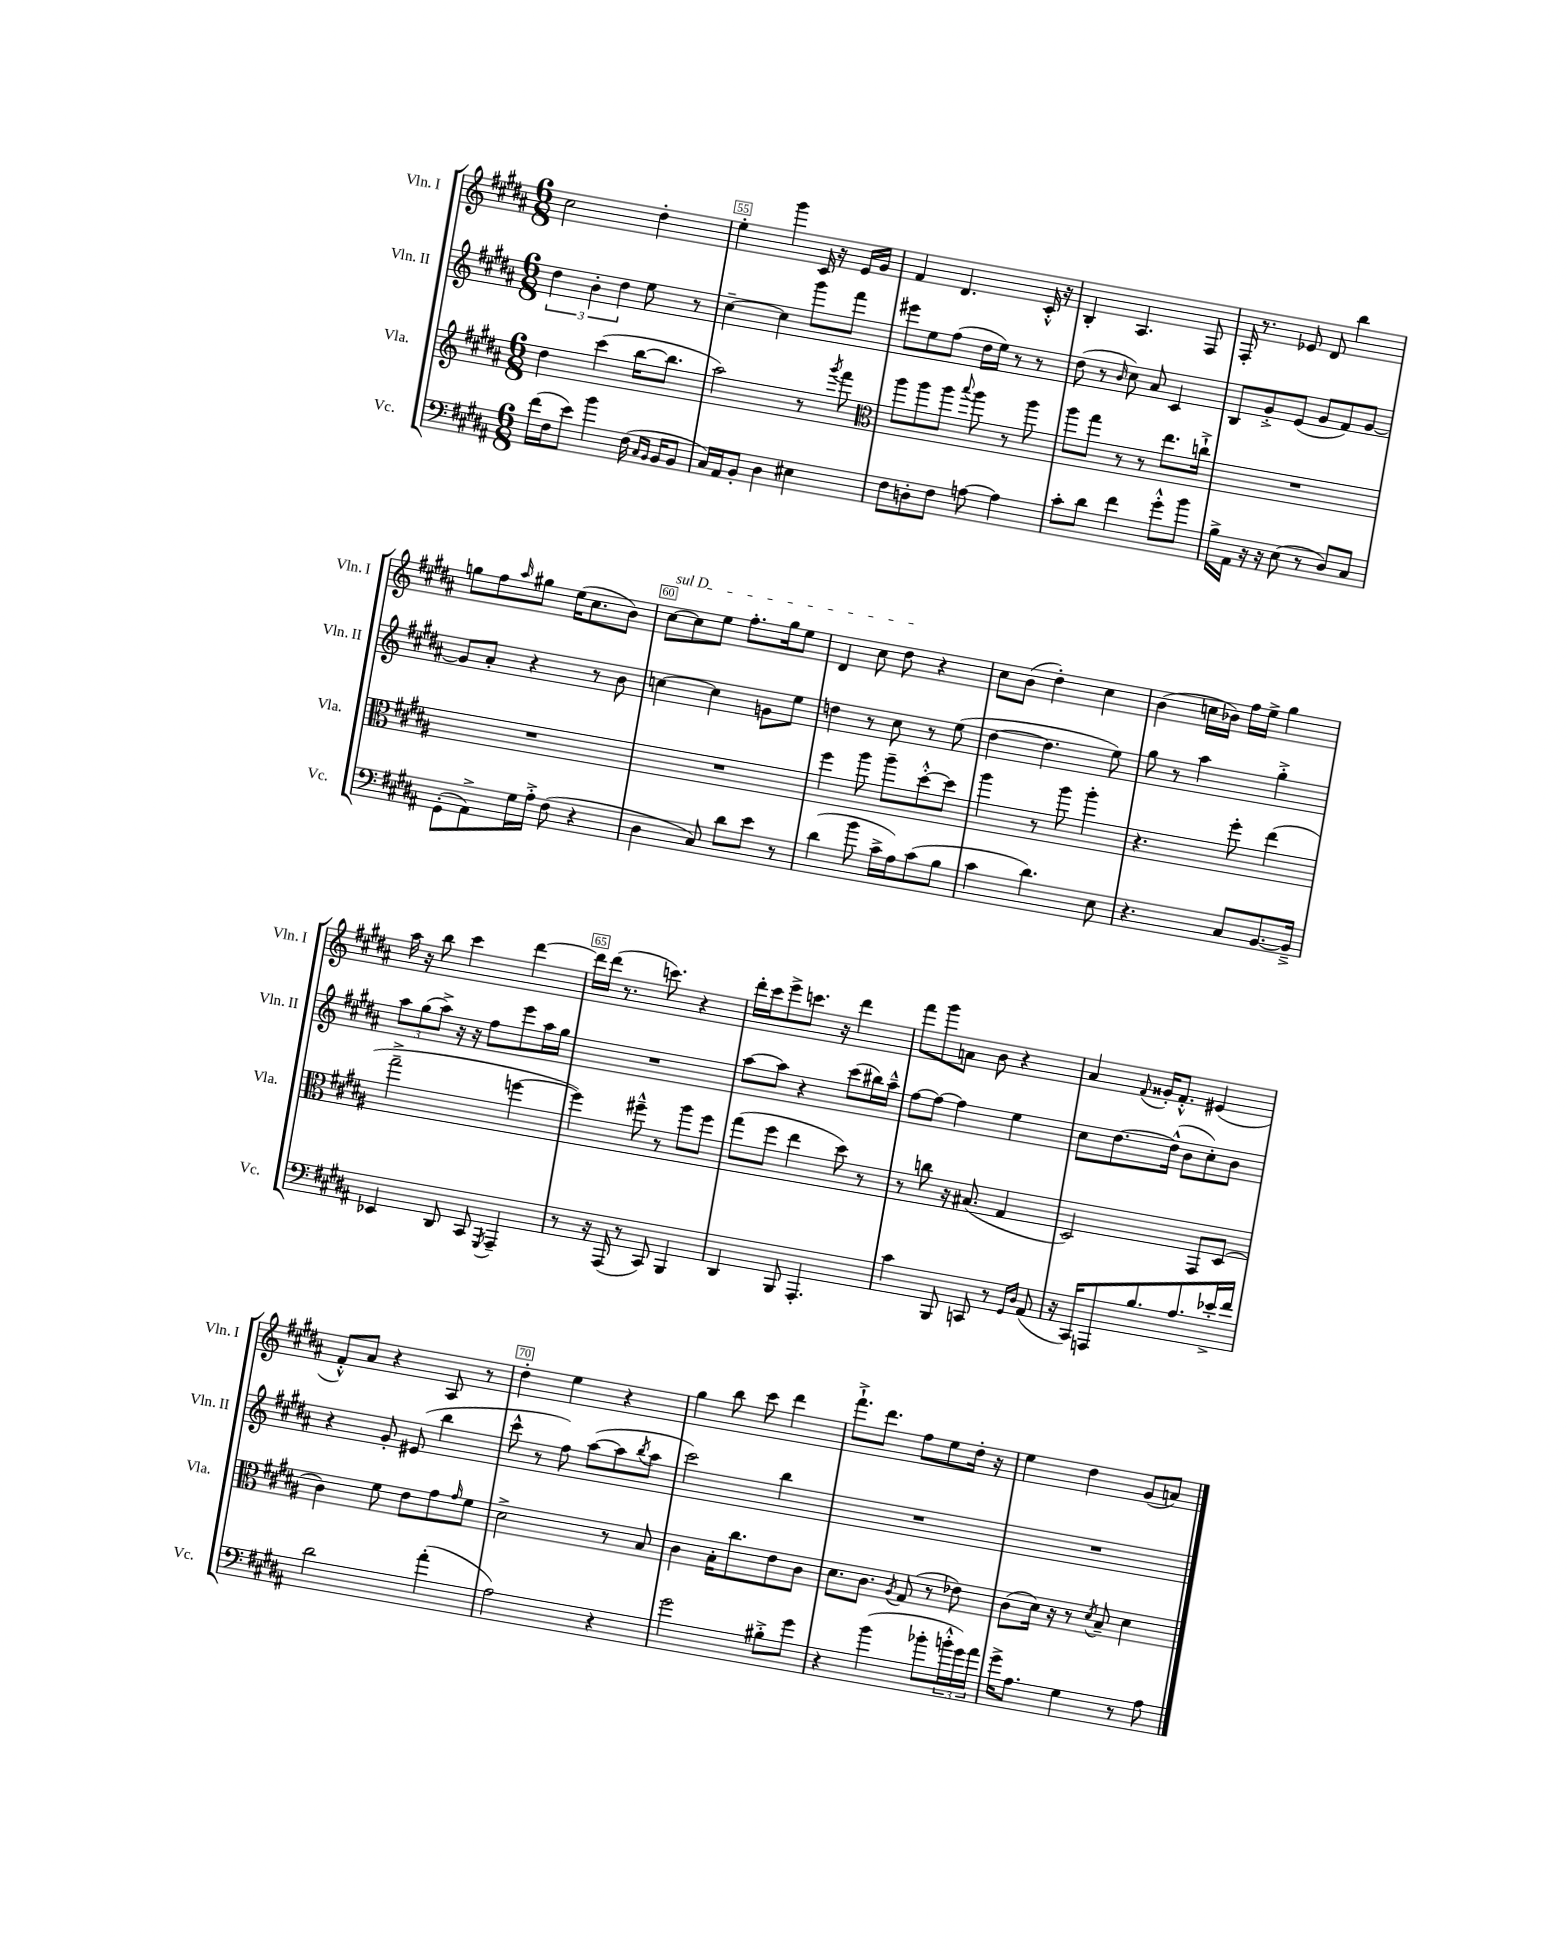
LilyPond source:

<<
\new StaffGroup <<
\new Staff = "s0" \with { instrumentName = "Vln. I" shortInstrumentName = "Vln. I" } {
    \clef treble \key b \major \numericTimeSignature \time 6/8
    cis''2 dis''4-. |
    e''4-. gis'''4 cis'16 r16 e'16 gis'16 |
    fis'4 dis'4. cis'16-.-^ r16 |
    b4-. ais4. fis8 |
    fis16-. r8. ees'8 dis'8 b''4 |
    g''8 fis''8 \grace { ais''16 } gis''8 e''16( cis''8. b'8) |
    \once \override TextSpanner.bound-details.left.text = \markup { \italic "sul D" } cis''8~\startTextSpan cis''8 e''8 fis''8.-. gis''16 e''8 |
    dis'4 cis''8 dis''8\stopTextSpan r4 |
    cis''8 b'8( dis''4-.) cis''4 |
    b'4( c''16 bes'16) fis''16 e''16-> gis''4 |
    ais''16 r16 b''8 cis'''4 dis'''4~ |
    dis'''16 dis'''16( r8. c'''8.) r4 |
    dis'''16-. cis'''16 e'''8-> c'''8. r16 dis'''4 |
    fis'''8 gis'''8 a'8 b'8 r4 |
    ais'4 \appoggiatura { fis'8 } gisis'16-. fis'8.-.-^ eis'4( |
    fis'8-.-^) ais'8 r4 ais8 r8 |
    dis''4-. e''4 r4 |
    gis''4 b''8 cis'''8 dis'''4 |
    fis'''8.-!-> dis'''8. fis''8 e''8 dis''16-. r16 |
    e''4 dis''4 gis'8( a'8) \bar "|." |
}
\new Staff = "s1" \with { instrumentName = "Vln. II" shortInstrumentName = "Vln. II" } {
    \clef treble \key b \major \numericTimeSignature \time 6/8
    \tuplet 3/2 { dis''4 b'4-. dis''4 } e''8 r8 |
    cis''4~-- cis''4 gis'''8 fis'''8 |
    eis'''8 e''8 fis''8( dis''16 e''16) r8 r8 |
    dis''8( r8 \grace { b'16 } cis''8) ais'8 cis'4 |
    b8 gis'8-.-> e'8( gis'8 fis'8) gis'8~ |
    gis'8 ais'8-. r4 r8 b'8 |
    c''4~ c''4 g'8 e''8 |
    d''4 r8 cis''8 r8 e''8( |
    dis''4~ dis''4. e''8) |
    gis''8 r8 ais''4 gis''4-.-> |
    \tuplet 3/2 { ais''8 gis''8( ais''8->) } r16 r16 fis''8 e'''8 ais''16 gis''16 |
    R2. |
    ais''8~ ais''8 r4 cis'''8( bis''16) ais''16---^ |
    fis''8~ fis''8~ fis''4 e''4 |
    cis''8 dis''8.~ dis''16-^( b'8 cis''8-.) b'8 |
    r4 gis'8-. eis'8( b''4 |
    cis'''8-^ r8 fis''8) ais''8~( ais''8 \acciaccatura { b''8 } ais''8 |
    cis'''2) b''4 |
    R2. |
    R2. \bar "|." |
}
\new Staff = "s2" \with { instrumentName = "Vla." shortInstrumentName = "Vla." } {
    \clef treble \key b \major \numericTimeSignature \time 6/8
    dis''4 cis'''4( b''16~ b''8. |
    ais''2) r8 \acciaccatura { gis'''8 } fis'''8 |
    \clef alto ais''8 ais''8 ais''8 \appoggiatura { b''8 } ais''8 r8 ais''8 |
    ais''8 gis''8 r8 r8 e''8. c''16-!-> |
    R2. |
    R2. |
    R2. |
    fis''4 ais''8 ais''8-- dis''8~-.-^ dis''8 |
    ais''4 r8 ais''8 ais''4-. |
    r4. fis''8-. e''4( |
    gis''2---> f''4~ |
    f''4) fis''8---^ r8 ais''8 fis''8 |
    gis''8( fis''8 e''4 dis''8) r8 |
    r8 c''8 r16 bis8.( gis4 |
    dis2) gis,8 dis8( |
    cis'4) fis'8 e'8 gis'8 \grace { gis'16 } fis'8 |
    dis'2-> r8 b8 |
    cis'4 b16-. cis''8. e'8 cis'8 |
    dis'8. cis'8. \acciaccatura { ais8 } gis8( r8 ees'8) |
    cis'8( dis'16) r16 r8 \acciaccatura { dis'8 } b8-- dis'4 \bar "|." |
}
\new Staff = "s3" \with { instrumentName = "Vc." shortInstrumentName = "Vc." } {
    \clef bass \key b \major \numericTimeSignature \time 6/8
    fis'16( fis16 e'8) b'4 fis16( \grace { cis16 b,16 } b,16 b,8 |
    cis16) ais,16 b,8-. dis4 eis4 |
    fis8 d8-. fis8 a8~ a4 |
    cis'8-. dis'8 fis'4 gis'8-.-^ b'8 |
    b16-> ais,16 r16 r16 e8( r8 dis8) cis8 |
    gis,8-.( ais,8->) gis16 ais16-.-> fis8( r4 |
    dis4 cis8) dis'8 e'8 r8 |
    dis'4( b'8 cis'16-> ais16) cis'8( b8 |
    cis'4 dis'4.) e8 |
    r4. cis8 b,8.~ b,16---> |
    ees,4 dis,8 cis,8 \acciaccatura { gis,,8 } ais,,4-- |
    r8 r16 ais,,16( r8 cis,8) b,,4 |
    dis,4 b,,8 ais,,4.-. |
    cis'4 b,,8 c,8 r8 \grace { gis,16 dis16 } ais,8( |
    r16 cis,16) a,,8 b8. ais8. ees'16-.-> fis'16 |
    dis'2 ais'4-.( |
    ais2) r4 |
    gis'2 bis8-.-> gis'8 |
    r4 b'4( bes'8-. \tuplet 3/2 { b'16-.-^ gis'16) ais'16 } |
    gis'16-> ais8. gis4 r8 ais8 \bar "|." |
}
>>
>>
\layout { \context { \Score currentBarNumber = #54 \override BarNumber.break-visibility = ##(#f #t #t) barNumberVisibility = #(every-nth-bar-number-visible 5) \override BarNumber.stencil = #(make-stencil-boxer 0.1 0.3 ly:text-interface::print) } }
